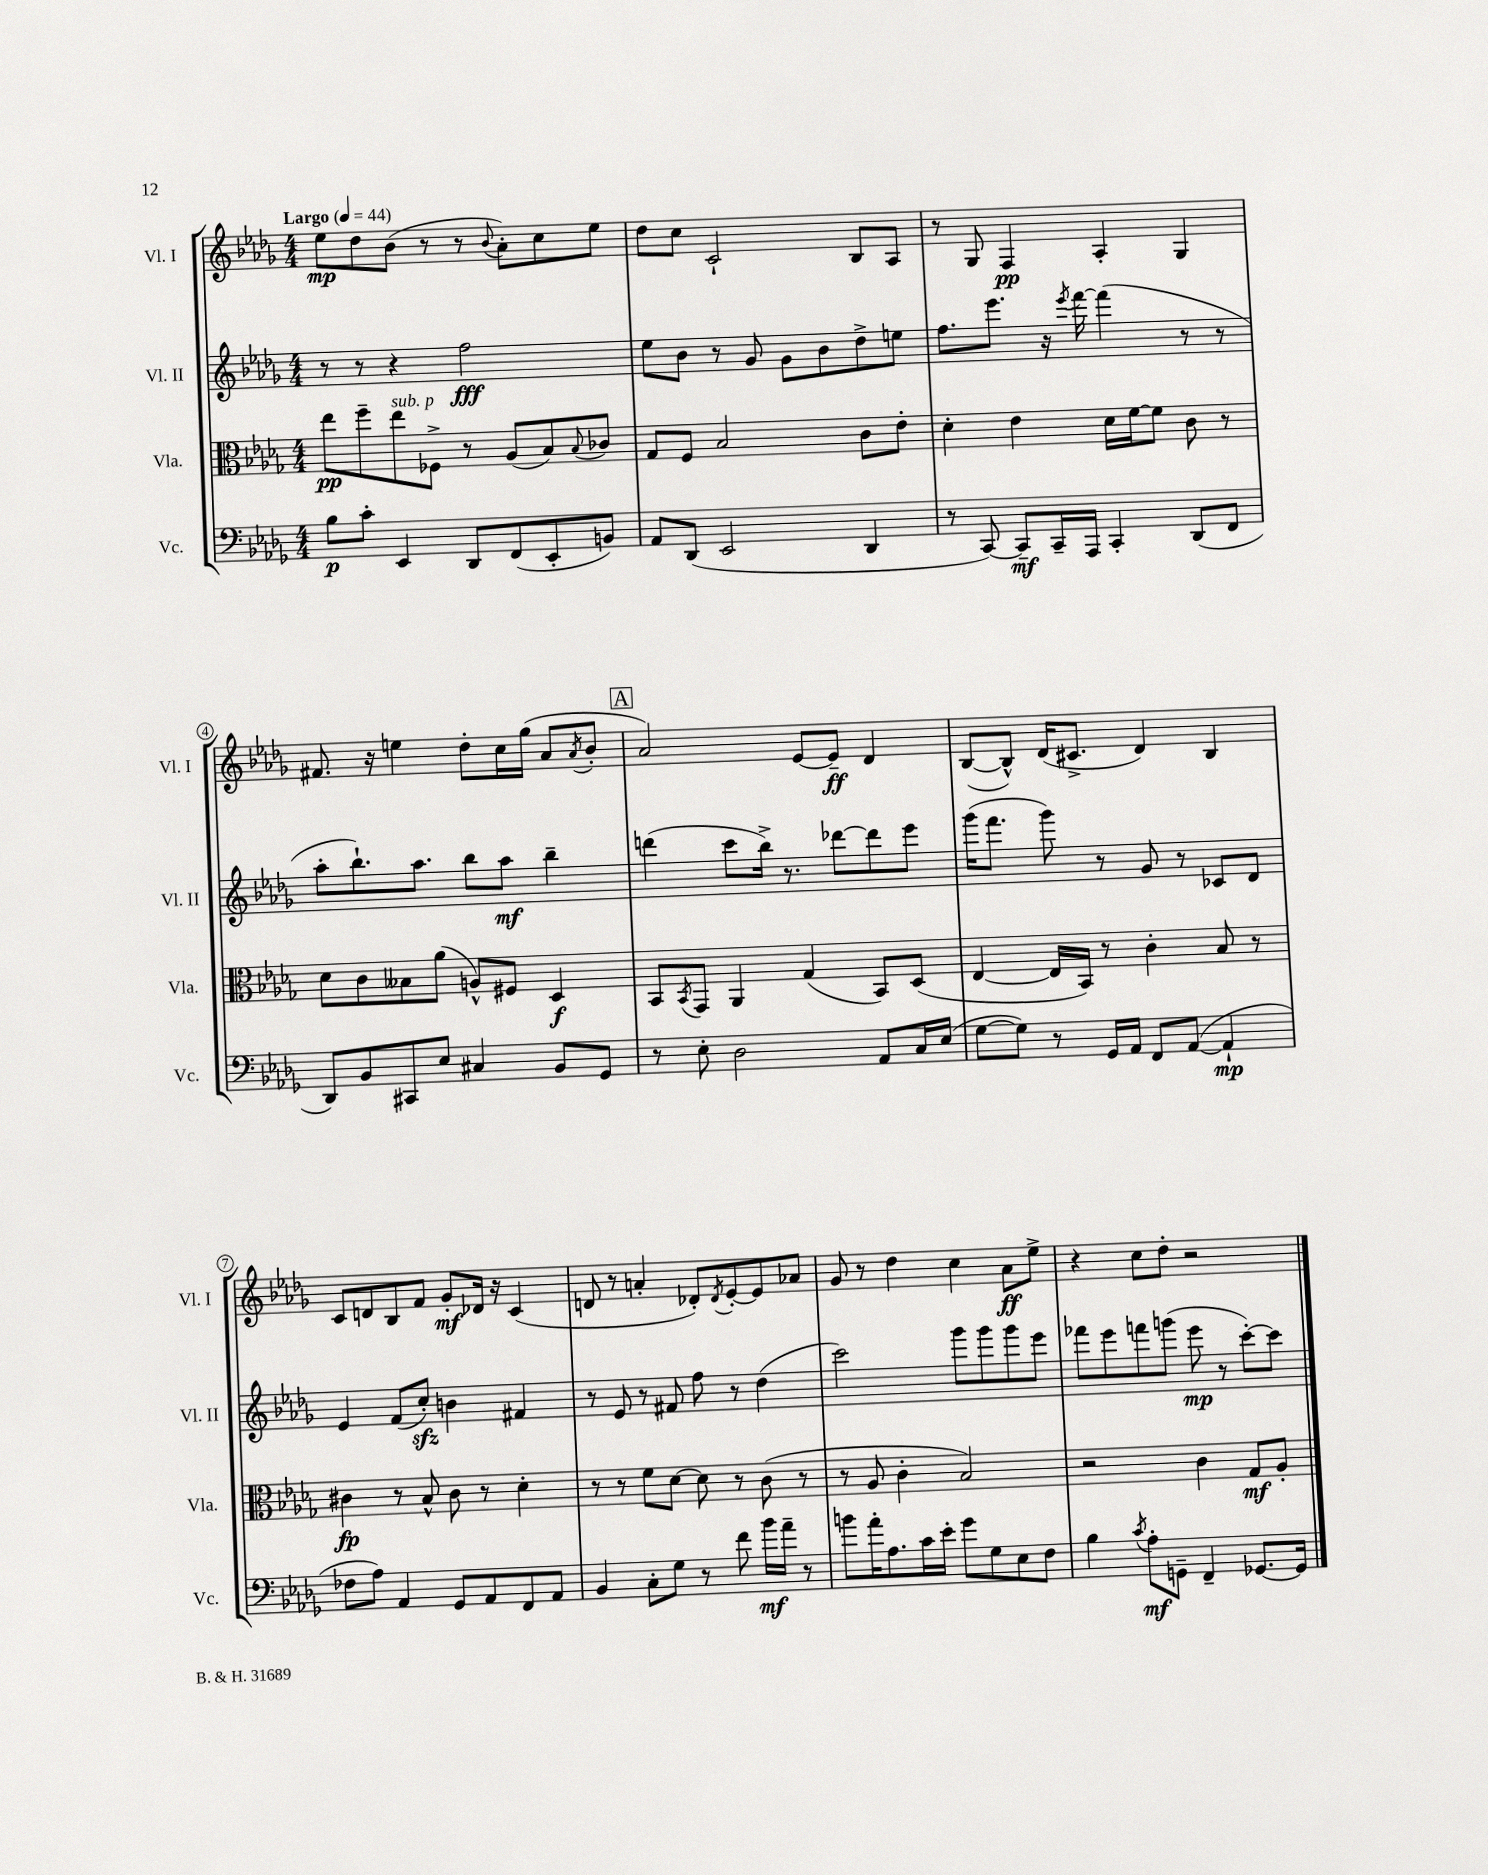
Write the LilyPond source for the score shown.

<<
\new StaffGroup <<
\new Staff = "s0" \with { instrumentName = "Vl. I" shortInstrumentName = "Vl. I" } {
    \clef treble \key des \major \numericTimeSignature \time 4/4 \tempo "Largo" 4 = 44
    ees''8\mp des''8 bes'8( r8 r8 \appoggiatura { bes'8 } aes'8-.) c''8 ees''8 |
    des''8 c''8 c'2-! bes8 aes8 |
    r8 ges8 f4\pp aes4-. ges4 |
    fis'8. r16 e''4 des''8-. c''16 ges''16( aes'8 \acciaccatura { aes'8 } bes'8-. |
    \mark \markup { \box "A" } aes'2) ees'8~ ees'8--\ff des'4 |
    bes8~( bes8-^) des'16( cis'8.-> des'4) bes4 |
    c'8 d'8 bes8 f'8 ges'8-.\mf des'16 r16 c'4( |
    d'8 r8 a'4-. des'8-.) \acciaccatura { des'8 } ees'8~-. ees'8 aes'8 |
    ges'8 r8 des''4 c''4 aes'8\ff ees''8-> |
    r4 c''8 des''8-. r2 \bar "|." |
}
\new Staff = "s1" \with { instrumentName = "Vl. II" shortInstrumentName = "Vl. II" } {
    \clef treble \key des \major \numericTimeSignature \time 4/4
    r8 r8 r4 f''2\fff |
    ees''8 bes'8 r8 ges'8 ges'8 bes'8 des''8-> e''8 |
    f''8. ees'''8. r16 \acciaccatura { ees'''8 } f'''16~ f'''4( r8 r8 |
    aes''8-. bes''8.-!) aes''8. bes''8 aes''8\mf bes''4-- |
    \mark \markup { \box "A" } d'''4( c'''8 bes''16->) r8. des'''8~ des'''8 ees'''8 |
    ges'''16( f'''8. ges'''8) r8 ges'8 r8 ces'8 des'8 |
    ees'4 f'8( c''8-.\sfz) b'4 fis'4 |
    r8 ees'8 r8 fis'8 f''8 r8 des''4( |
    c'''2) ges'''8 ges'''8 ges'''8 ees'''8 |
    fes'''8 ees'''8 f'''8 g'''8( ees'''8\mp r8 c'''8~-.) c'''8 \bar "|." |
}
\new Staff = "s2" \with { instrumentName = "Vla." shortInstrumentName = "Vla." } {
    \clef alto \key des \major \numericTimeSignature \time 4/4
    ees''8\pp f''8-- ees''8^\markup { \italic "sub. p" } fes8-> r8 aes8( bes8) \appoggiatura { bes8 } ces'8 |
    ges8 f8 bes2 c'8 ees'8-. |
    des'4-. ees'4 des'16 f'16~ f'8 c'8 r8 |
    des'8 c'8 beses8 aes'8( a8-^) fis8 des4\f |
    \mark \markup { \box "A" } bes,8 \acciaccatura { bes,8 } ges,8 aes,4 ges4( bes,8) des8( |
    ees4~ ees16 bes,16) r8 c'4-. bes8 r8 |
    cis'4\fp r8 bes8-^ cis'8 r8 des'4-. |
    r8 r8 f'8 des'8~ des'8 r8 c'8( r8 |
    r8 aes8 c'4-. bes2) |
    r2 c'4 ges8\mf aes8-. \bar "|." |
}
\new Staff = "s3" \with { instrumentName = "Vc." shortInstrumentName = "Vc." } {
    \clef bass \key des \major \numericTimeSignature \time 4/4
    bes8\p c'8-. ees,4 des,8 f,8( ees,8-. b,8) |
    aes,8 des,8( ees,2 des,4 |
    r8 c,8~) c,8--\mf c,16-- aes,,16 c,4-. des,8( f,8 |
    des,8) bes,8 cis,8 ees8 cis4 bes,8 ges,8 |
    \mark \markup { \box "A" } r8 ees8-. des2 aes,8 c16 ees16( |
    ges8~ ges8) r8 ges,16 aes,16 f,8 aes,8~( aes,4-!\mp |
    fes8 aes8) aes,4 ges,8 aes,8 f,8 aes,8 |
    bes,4 c8-. ges8 r8 f'8 bes'16\mf aes'16-- r8 |
    b'8 aes'16-. aes8. c'16 ees'16-. ges'8 ges8 ees8 f8 |
    bes4 \acciaccatura { c'8 } aes8-.\mf g,8-- f,4-- ges,8.~ ges,16 \bar "|." |
}
>>
>>
\layout { \context { \Score \override BarNumber.stencil = #(make-stencil-circler 0.1 0.3 ly:text-interface::print) } }
